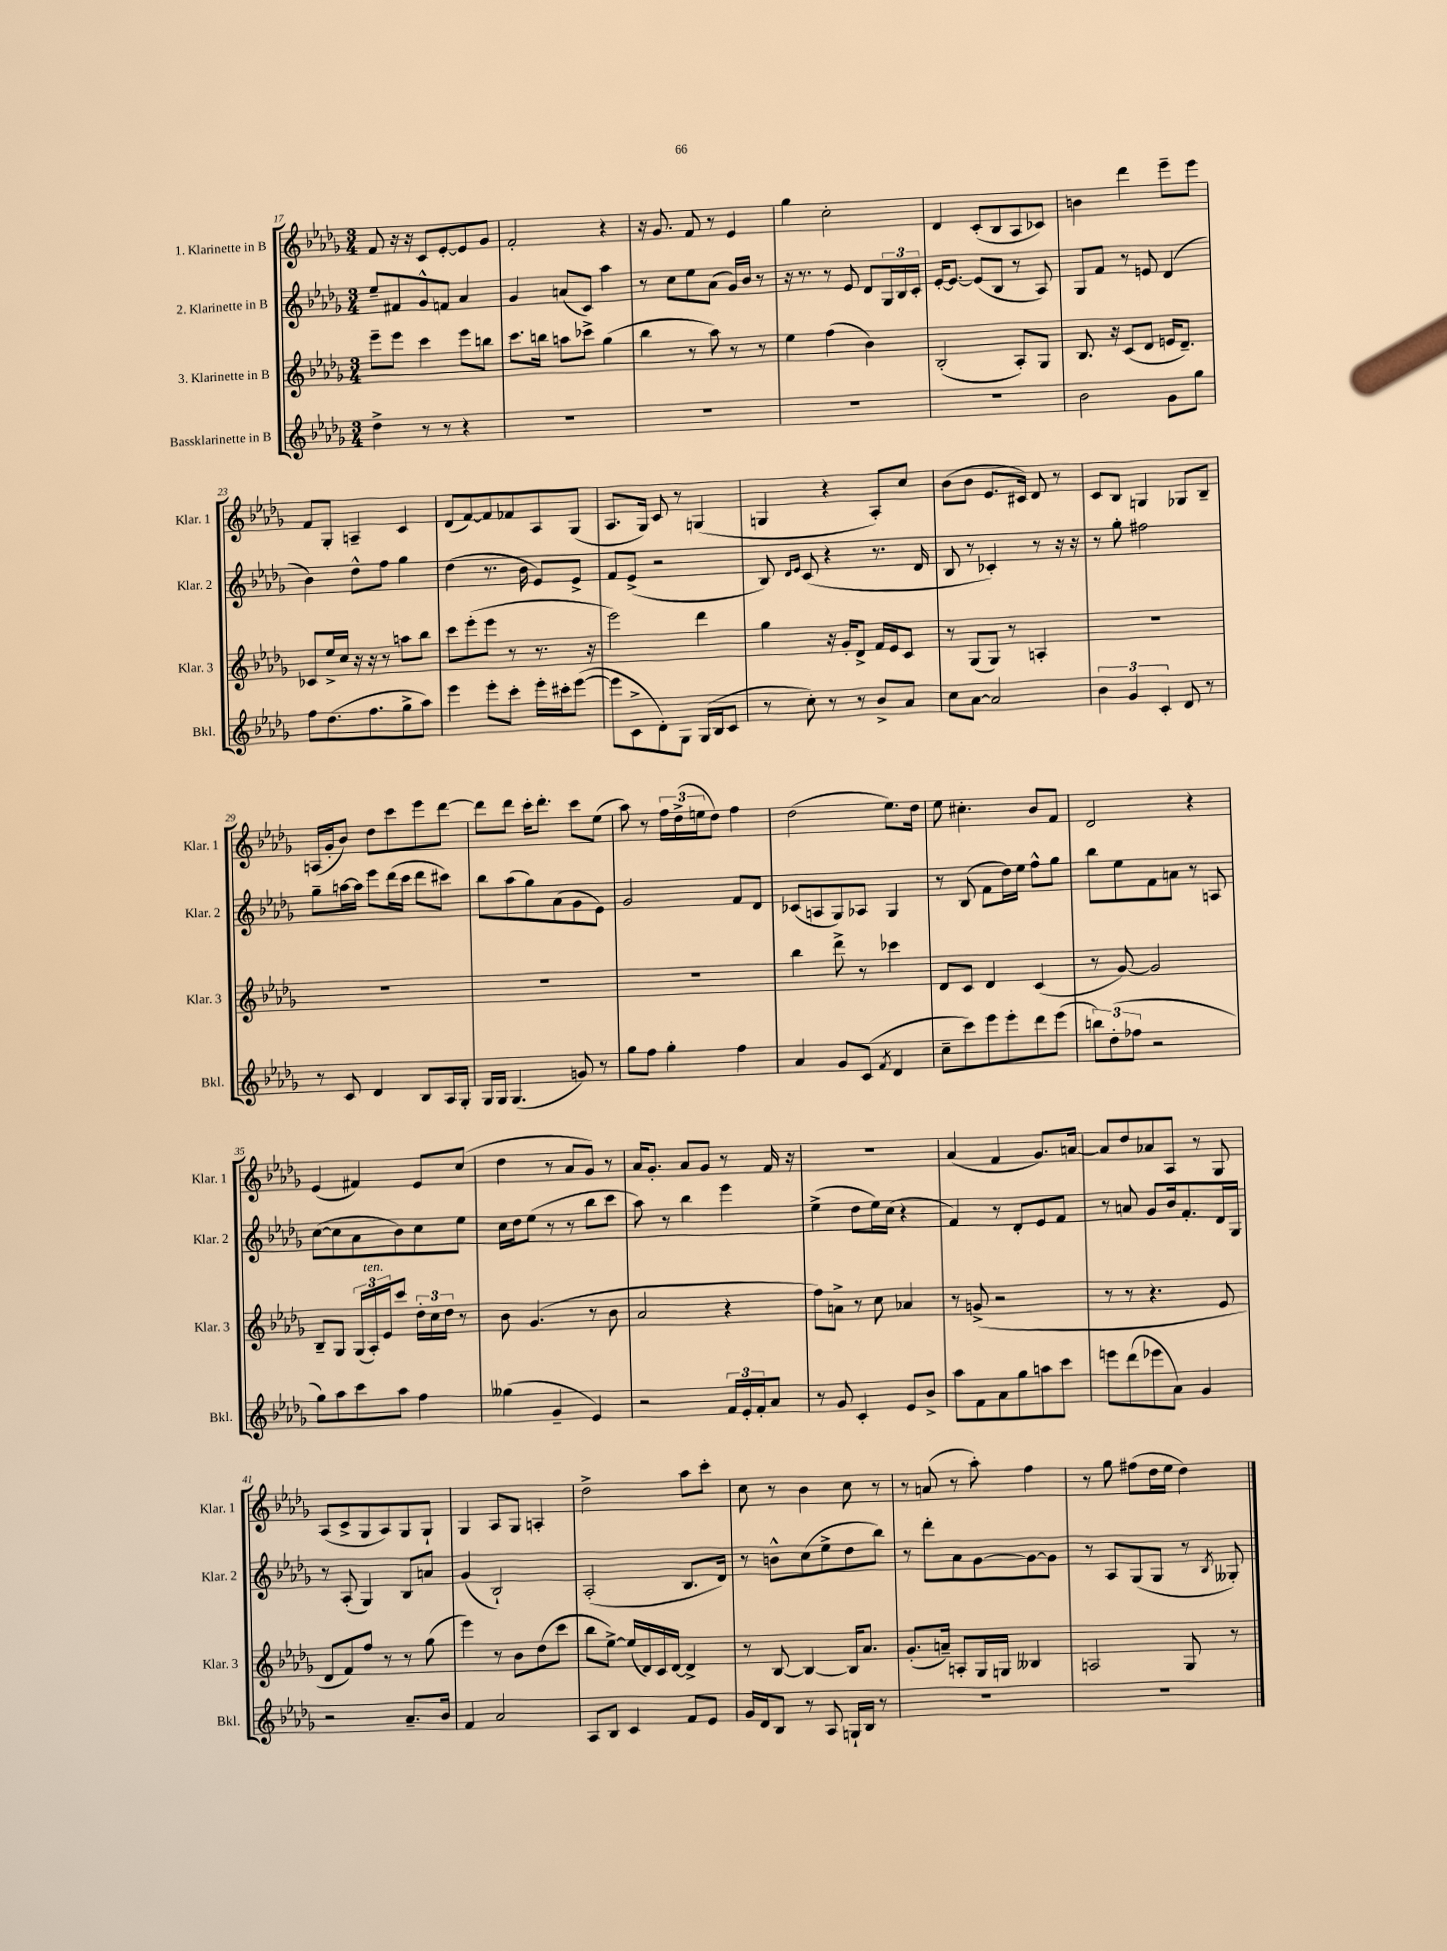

**kern	**kern	**kern	**kern
*part4	*part3	*part2	*part1
*staff4	*staff3	*staff2	*staff1
*I"Bassklarinette in B	*I"3. Klarinette in B	*I"2. Klarinette in B	*I"1. Klarinette in B
*I'Bkl.	*I'Klar. 3	*I'Klar. 2	*I'Klar. 1
*clefG2	*clefG2	*clefG2	*clefG2
*k[b-e-a-d-g-]	*k[b-e-a-d-g-]	*k[b-e-a-d-g-]	*k[b-e-a-d-g-]
*M3/4	*M3/4	*M3/4	*M3/4
=17	=17	=17	=17
4dd-^\	8eee-~\L	8ee-~/L	8f/
.	8eee-\J	8f#X/	16r
.	.	.	16r
8r	4ccc\	8g-^^/	8c/L
8r	.	8fn/J	[8e-'/
4r	8eee-\L	4a-/	8e-/]
.	8bbn\J	.	8g-/J
=18	=18	=18	=18
2.r	8.ccc\L	4g-/	2f'/
.	16bbn\Jk	.	.
.	8aan\L	(8an/L	.
.	8ccc-X^\J	8c/J)	.
.	(4gg-\	4aa-\	4r
=19	=19	=19	=19
2.r	4bb-\	8r	16r
.	.	.	8.g-/
.	.	8cc\L	.
.	8r	8ee-\	8f/
.	8aa-\)	(8a-\J	8r
.	8r	16g-/LL)	4e-/
.	.	16b-/JJ	.
.	8r	8r	.
=20	=20	=20	=20
2.r	4ee-\	16r	4gg-\
.	.	8.r	.
.	(4ff\	8r	2cc'\
.	.	8e-/	.
.	4b-\)	8d-/L	.
.	.	24G-/L	.
.	.	24B-/	.
.	.	24c'/JJ	.
=21	=21	=21	=21
2.r	(2B-'/	[16e-'/KL	4d-/
.	.	8.e-/J_	.
.	.	(8e-/L]	(8c'/L
.	.	8B-/J	8B-/
.	8A-'/L)	8r	8A-/
.	8G-/J	8A-/)	8c-X/J)
=22	=22	=22	=22
2b-\	8.B-/	8G-/L	4bn\
.	.	8f/J	.
.	16r	.	.
.	(8c/L	8r	4ddd-\
.	8d-/J	8en/	.
8g-\L	16en/KL	(4d-/	8eee-~\L
.	8.d-~/J)	.	.
8gg-\J	.	.	8eee-\J
!!LO:LB:g=z
=23	=23	=23	=23
8ff\L	8c-X/L	4b-\)	8f/L
(8.dd-\	16ee-^/L	.	8G-'/J
.	16cc/JJ	.	.
.	16r	8dd-^^\L	4An~/
8.ff\	16r	.	.
.	8r	8ff\J	.
8gg-^\	8aan\L	4gg-\	4c/
8aa-\J)	8bb-\J	.	.
=24	=24	=24	=24
4eee-\	8ccc\L	(4dd-\	(8d-/L
.	(8eee-'\	.	[8f/)
8eee-'\L	8eee-\J	8.r	8f/]
8ccc'\J	8r	.	8f-X/
.	.	16b-\	.
16eee-'\LL	8.r	8e-/L)	8A-/
16ccc#X'\J	.	.	.
([8eee-\J	.	8e-^/J	(8G-/J
.	16r	.	.
=25	=25	=25	=25
8eee-\L]	2eee-\)	8f/L	8.A-/L
8c^\	.	(8e-^/J	.
.	.	.	16G-/Jk)
8d-'\)	.	2r	8c/
8G-\J	.	.	8r
(16G-/LL	4ddd-\	.	(4Gn/
16B-/J	.	.	.
8c/J	.	.	.
=26	=26	=26	=26
8r	4gg-\	8B-/)	4Gn/
.	.	16qqd-/LL	.
.	.	16qqe-/JJ	.
8cc'\)	.	(8c/	.
8r	16r	4r	4r
.	16g-'/KL	.	.
8r	8d-^/J	.	.
8b-^/L	16f/LL	8.r	8A-'/L)
.	16e-/J	.	.
8a-/J	8c/J	.	8cc/J
.	.	16d-/	.
=27	=27	=27	=27
8cc\L	8r	8B-/	(8b-\L
[8a-\J	(8G-/L	8r	8b-\J
2a-/]	8G-/J)	4c-X'/)	8.e-/L
.	8r	.	.
.	.	.	16c#X/Jk)
.	4An'/	8r	8d-/
.	.	16r	8r
.	.	16r	.
=28	=28	=28	=28
6b-\	2.r	8r	8c/L
.	.	8gg-'\	8B-/J
6g-/	.	.	.
.	.	2ff#X\	4Gn/
6c'/	.	.	.
8d-/	.	.	8G-X/L
8r	.	.	8B-~/J
!!LO:LB:g=z
=29	=29	=29	=29
8r	2.r	8gg-~\L	(16An/LL
.	.	.	16g-'/J
8c/	.	[16aan\L	8b-/J)
.	.	16aa\JJ]	.
4d-/	.	8eee-\L	8dd-\L
.	.	(16ddd-\L	8ccc\
.	.	16ccc\JJ	.
8B-/L	.	8ddd-\L	8eee-\
16A-/L	.	8ccc#X\J)	[8ddd-\J
16G-'/JJ	.	.	.
=30	=30	=30	=30
16G-/LL	2.r	8bb-\L	8ddd-\L]
16G-/JJ	.	.	.
(4.G-/	.	(8aa-\	8ddd-\J
.	.	8gg-\)	16ccc'\KL
.	.	.	8.ddd-'\J
.	.	(8a-\	.
8gn/)	.	8g-\	8ccc\L
8r	.	8e-\J)	(8ee-\J
=31	=31	=31	=31
8gg-\L	2.r	2g-/	8aa-\)
8ff\J	.	.	8r
4gg-'\	.	.	24ff\LL
.	.	.	(24dd-^\
.	.	.	24een\J
.	.	.	8dd-\J)
4ff\	.	8f/L	4ff\
.	.	8d-/J	.
=32	=32	=32	=32
4a-/	4bb-\	(8c-X/L	(2dd-\
.	.	8An/	.
8g-/L	8ddd-^\	8G-/)	.
(8c/J	8r	8A-X/J	.
8qf/	.	.	.
4d-/	4ccc-X\	4G-/	8.ee-\L)
.	.	.	16dd-\Jk
=33	=33	=33	=33
8cc~\L	8d-/L	8r	8ee-\
8ccc\)	8c/J	(8B-/	4.cc#X'\
8eee-\	4d-/	8f\L	.
8eee-'\	.	16dd-\L)	.
.	.	16ee-\JJ	.
8ddd-\	(4c/	8ff^^\L	8b-/L
(8eee-\J	.	8gg-\J	8f/J
=34	=34	=34	=34
12bbn\L)	8r	8bb-\L	2d-/
(12dd-'\	.	.	.
.	[8g-/)	8ee-\	.
12ff-X\J	.	.	.
2r	2g-/]	8f\	.
.	.	8an\J	.
.	.	8r	4r
.	.	8An/	.
!!LO:LB:g=z
=35	=35	=35	=35
8gg-\L)	8B-~/L	([8cc\L	(4e-/
8aa-\	8G-/J	8cc\]	.
8ccc\	(24G-/LL	8a-\	4f#X/)
!	!LO:TX:a:i:t=ten.	!	!
.	24A-'/)	.	.
.	24e-/J	.	.
8aa-\J	8ccc/J	8b-\)	.
4ff\	24dd-'\LL	8cc\	8e-/L
.	24cc\	.	.
.	24dd-\JJ	.	.
.	8r	8ee-\J	(8cc/J
=36	=36	=36	=36
(4gg--X\	8b-\	16cc\LL	4dd-\
.	.	16dd-\J	.
.	(4.g-/	(8ee-\J	.
4g-~/	.	8r	8r
.	.	8r	8a-/L
4e-/)	8r	8bb-\L	8g-/J)
.	8b-\	8ccc\J	8r
=37	=37	=37	=37
2r	2a-/	8aa-\)	16a-/KL
.	.	.	8.g-'/J
.	.	8r	.
.	.	4bb-\	8a-/L
.	.	.	8g-/J
24f/LL	4r	4eee-\	8r
24e-'/	.	.	.
24f'/J	.	.	.
8a-/J	.	.	16f/
.	.	.	16r
=38	=38	=38	=38
8r	8ff\L)	(4ee-^\	2.r
8g-/	8an^\J	.	.
4c'/	8r	8dd-\L	.
.	8cc\	16ee-\L)	.
.	.	(16cc\JJ	.
8e-/L	4a-X/	4r	.
8b-^/J	.	.	.
=39	=39	=39	=39
8aa-\L	8r	4f/)	(4a-/
8f\	(8gn^/	.	.
8a-\	2r	8r	4f/
8gg-\	.	8d-'/L	.
8aan\	.	8e-/	8.g-/L)
8ccc\J	.	8f/J	.
.	.	.	[16an/Jk
=40	=40	=40	=40
8eeen\L	8r	8r	8a/L]
(8ddd-\	8r	8an/	8dd-/
8eee-X\	4.r	8g-/L	8a-X/
8a-\J)	.	16b-/k	8A-/J
.	.	8.f'/	.
4g-/	.	.	8r
.	8e-/	16d-/L	8G-/
.	.	16G-/JJ	.
!!LO:LB:g=z
=41	=41	=41	=41
2r	8d-/L	8r	(8A-/L
.	8f/)	(8A-'/	8c^/
.	8ff/J	4G-/)	8G-/
.	8r	.	8A-/)
8.a-~/L	8r	8B-/L	8G-/
.	(8gg-\	8an/J	8G-`/J
16b-/Jk	.	.	.
=42	=42	=42	=42
4f/	4eee-\)	(4g-/	4G-/
2a-/	8r	2B-`/)	8A-/L
.	8b-\L	.	8G-/J
.	(8dd-\	.	4An'/
.	8ccc\J	.	.
=43	=43	=43	=43
8A-/L	8bb-\L	(2A-'/	2dd-^\
8B-/J	[8ee-^\J)	.	.
4c/	(16ee-/LL]	.	.
.	16d-/)	.	.
.	16c/	.	.
.	[16d-/JJ	.	.
8f/L	4d-^/]	8.B-/L	8aa-\L
8e-/J	.	.	8ccc'\J
.	.	16d-/Jk)	.
=44	=44	=44	=44
16g-/LL	8r	8r	8cc\
16d-/J	.	.	.
8B-/J	[8B-/	8bn^^\L	8r
8r	4B-/_	(8cc\	4b-\
8A-/	.	8ee-^\	.
16Gn`/LL	16B-/KL]	8dd-\	8cc\
16B-/JJ	8.a-/J	.	.
8r	.	8bb-\J)	8r
=45	=45	=45	=45
2.r	(8.g-'/L	8r	8r
.	.	8ddd-'\L	(8an/
.	16an~/Jk)	.	.
.	8An'/L	8a-\	8r
.	16G-/L	[8g-\	8aa-'\)
.	16Gn/JJ	.	.
.	4B--X/	8g-\_	4ff\
.	.	8g-\J]	.
=46	=46	=46	=46
2.r	2An/	8r	8r
.	.	8A-/L	8gg-\
.	.	(8G-/	(8ff#X\L
.	.	8G-/J	16dd-\L
.	.	.	16ee-\JJ
.	8G-/	8r	4dd-\)
.	.	8qB-/	.
.	8r	8G--X'/)	.
==	==	==	==
*-	*-	*-	*-
